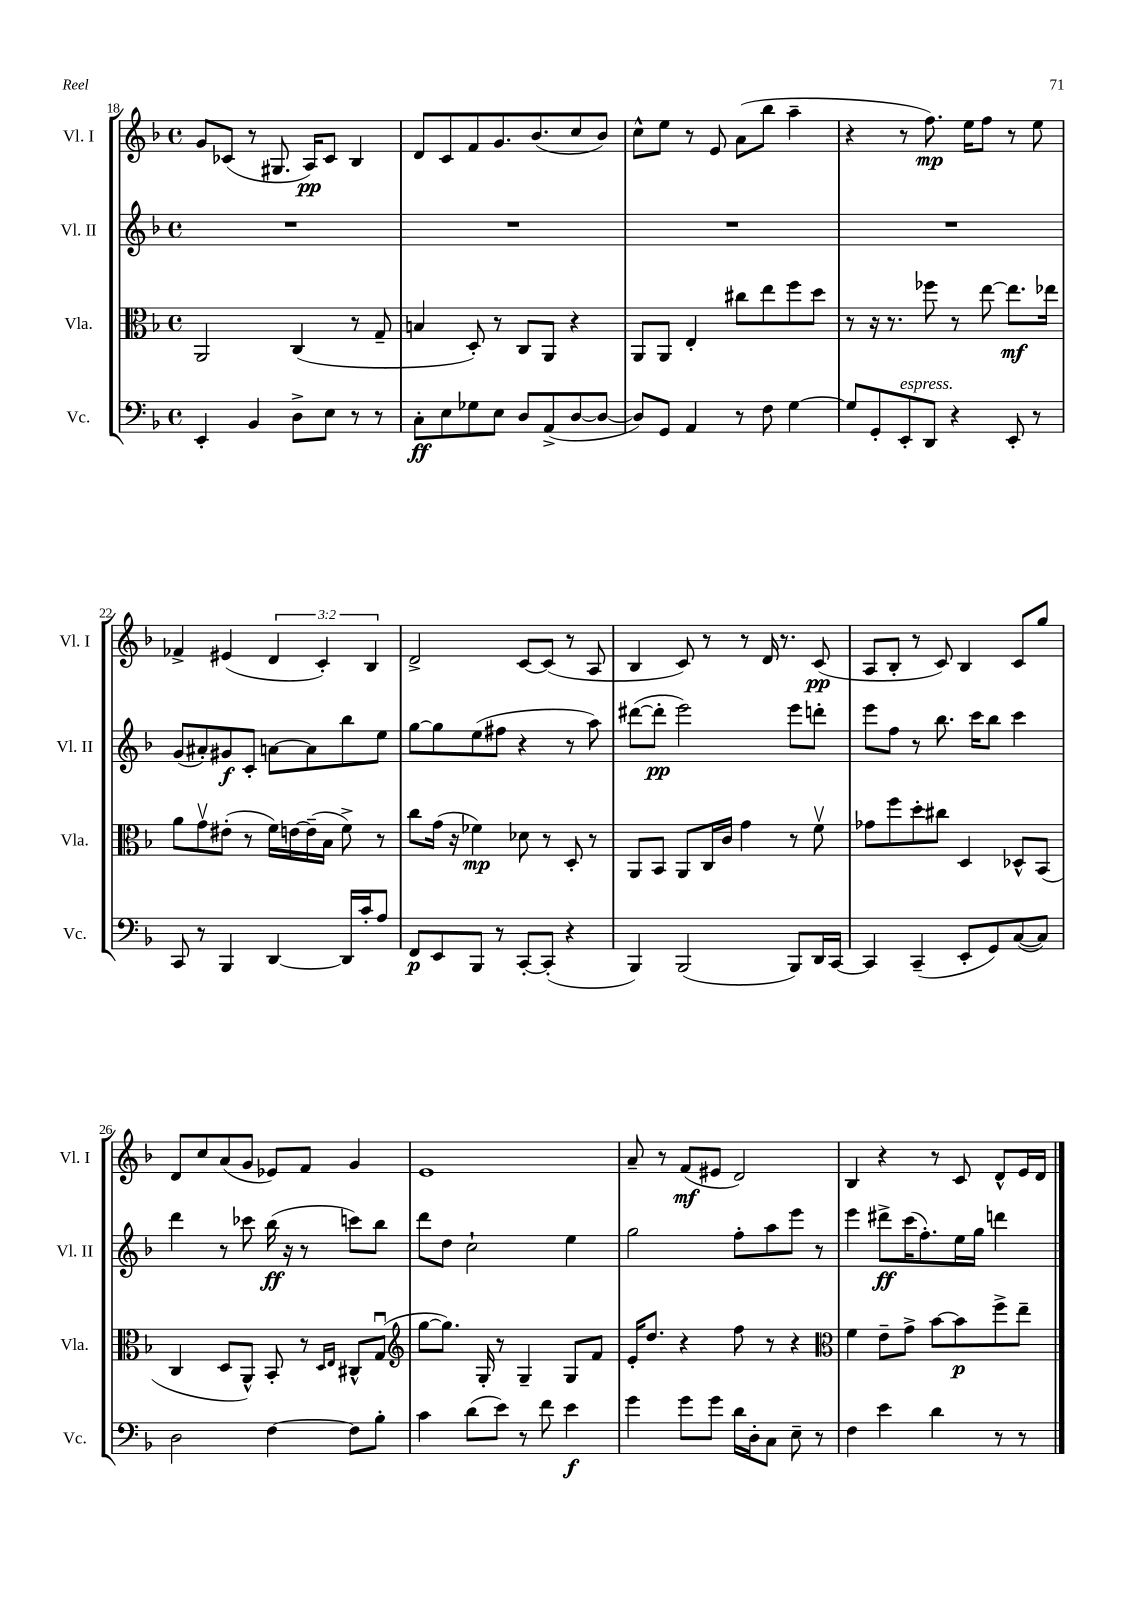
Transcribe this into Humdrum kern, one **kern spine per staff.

**kern	**kern	**kern	**kern
*staff4	*staff3	*staff2	*staff1
*clefF4	*clefC3	*clefG2	*clefG2
*k[b-]	*k[b-]	*k[b-]	*k[b-]
*M4/4	*M4/4	*M4/4	*M4/4
*met(c)	*met(c)	*met(c)	*met(c)
4EE'/	2AA/	1r	8g/L
.	.	.	(8c-/J
4BB-/	.	.	8r
.	.	.	8.G#/
8D^\L	(4C/	.	.
.	.	.	16A/LK)
8E\J	.	.	8c-/J
8r	8r	.	4B-/
8r	8G~/	.	.
=	=	=	=
8C'\L	4B/	1r	8d/L
8E\	.	.	8c/
8G-\	8D'/)	.	8f/
8E\J	8r	.	8.g/
8D/L	8C/L	.	.
.	.	.	(8.b-/
(8AA^/	8AA/J	.	.
[8D/	4r	.	8cc/
8D/_J	.	.	8b-/J)
=	=	=	=
8D/]L)	8AA/L	1r	8cc^^\L
8GG/J	8AA/J	.	8ee\J
4AA/	4E'/	.	8r
.	.	.	8e/
8r	8cc#\L	.	(8a\L
8F\	8ee\	.	8bb-\J
[4G\	8ff\	.	4aa~\
.	8dd\J	.	.
=	=	=	=
8G/]L	8r	1r	4r
8GG'/	16r	.	.
.	8.r	.	.
8EE'/	.	.	8r
8DD/J	8ff-\	.	8.ff\)
4r	8r	.	.
.	.	.	16ee\LK
.	[8ee\	.	8ff\J
8EE'/	8.ee\]L	.	8r
8r	.	.	8ee\
.	16ee-\Jk	.	.
=	=	=	=
8CC/	8a\L	(8g/L	4f-^/
8r	8gv\	8a#'/)	.
4BBB-/	(8e#'\J	8g#/	(4e#/
.	8r	8c'/J	.
[4DD/	16f\LL)	[8a\L	6d/
.	[16e\	.	.
.	(16e~\]	8a\]	.
.	.	.	6c'/)
.	16B-\JJ	.	.
16DD/]LL	8f^\)	8bb-\	.
16c'/J	.	.	.
.	.	.	6B-/
8A/J	8r	8ee\J	.
=	=	=	=
8FF/L	8cc\L	[8gg\L	2d^/
8EE/	(16g\Jk	8gg\]	.
.	16r	.	.
8BBB-/J	4f-\)	(8ee\	.
8r	.	8ff#\J	.
[8CC'/L	8d-\	4r	[8c/L
(8CC'/]J	8r	.	(8c/]J
4r	8D'/	8r	8r
.	8r	8aa\)	8A/
=	=	=	=
4BBB-/)	8AA/L	([8ddd#\L	4B-/
.	8BB-/J	8ddd#'\]J	.
(2BBB-/	8AA/L	2eee\)	8c/)
.	16C/L	.	8r
.	16c/JJ	.	.
.	4g\	.	8r
.	.	.	16d/
.	.	.	8.r
8BBB-/L)	8r	8eee\L	.
16DD/L	8fv\	8ddd'\J	(8c/
[16CC/JJ	.	.	.
=	=	=	=
4CC/]	8g-\L	8eee\L	8A/L
.	8ff\	8ff\J	8B-'/J
(4CC~/	8dd'\	8r	8r
.	8cc#\J	8.bb-\	8c/)
8EE'/L	4D/	.	4B-/
.	.	16ccc\LK	.
8GG/)	.	8bb-\J	.
([8C/	8D-^^/L	4ccc\	8c/L
8C/]J)	(8BB-/J	.	8gg/J
=	=	=	=
2D\	4C/	4ddd\	8d/L
.	.	.	8cc/
.	8D/L	8r	(8a/
.	8AA^^/J)	8ccc-\	8g/J
[4F\	8BB-'/	(16bb-\	8e-/L)
.	.	16r	.
.	8r	8r	8f/J
.	16qqD/LL	.	.
.	16qqE/JJ	.	.
8F\]L	8C#^^/L	8ccc\L)	4g/
8B-'\J	(8Gu/J	8bb-\J	.
=	=	=	=
*	*clefG2	*	*
4c\	[8gg\L	8ddd\L	1e
.	8.gg\]J)	8dd\J	.
(8d\L	.	2cc`\	.
.	16G'/	.	.
8e\J)	8r	.	.
8r	4G~/	.	.
8f\	.	.	.
4e\	8G/L	4ee\	.
.	8f/J	.	.
=	=	=	=
4g\	16e'/LK	2gg\	8a~/
.	8.dd/J	.	.
.	.	.	8r
8g\L	4r	.	(8f/L
8g\J	.	.	8e#/J
16d\LL	8ff\	8ff'\L	2d/)
16D'\J	.	.	.
8C\J	8r	8aa\	.
8E~\	4r	8eee\J	.
8r	.	8r	.
=	=	=	=
*	*clefC3	*	*
4F\	4f\	4eee\	4B-/
4e\	8e~\L	8ddd#^\L	4r
.	8g^\J	(16ccc\K	.
.	.	8.ff'\)	.
4d\	[8b-\L	.	8r
.	8b-\]	16ee\L	8c/
.	.	16gg\JJ	.
8r	8ff^\	4ddd\	8d^^/L
8r	8ee~\J	.	16e/L
.	.	.	16d/JJ
==	==	==	==
*-	*-	*-	*-
